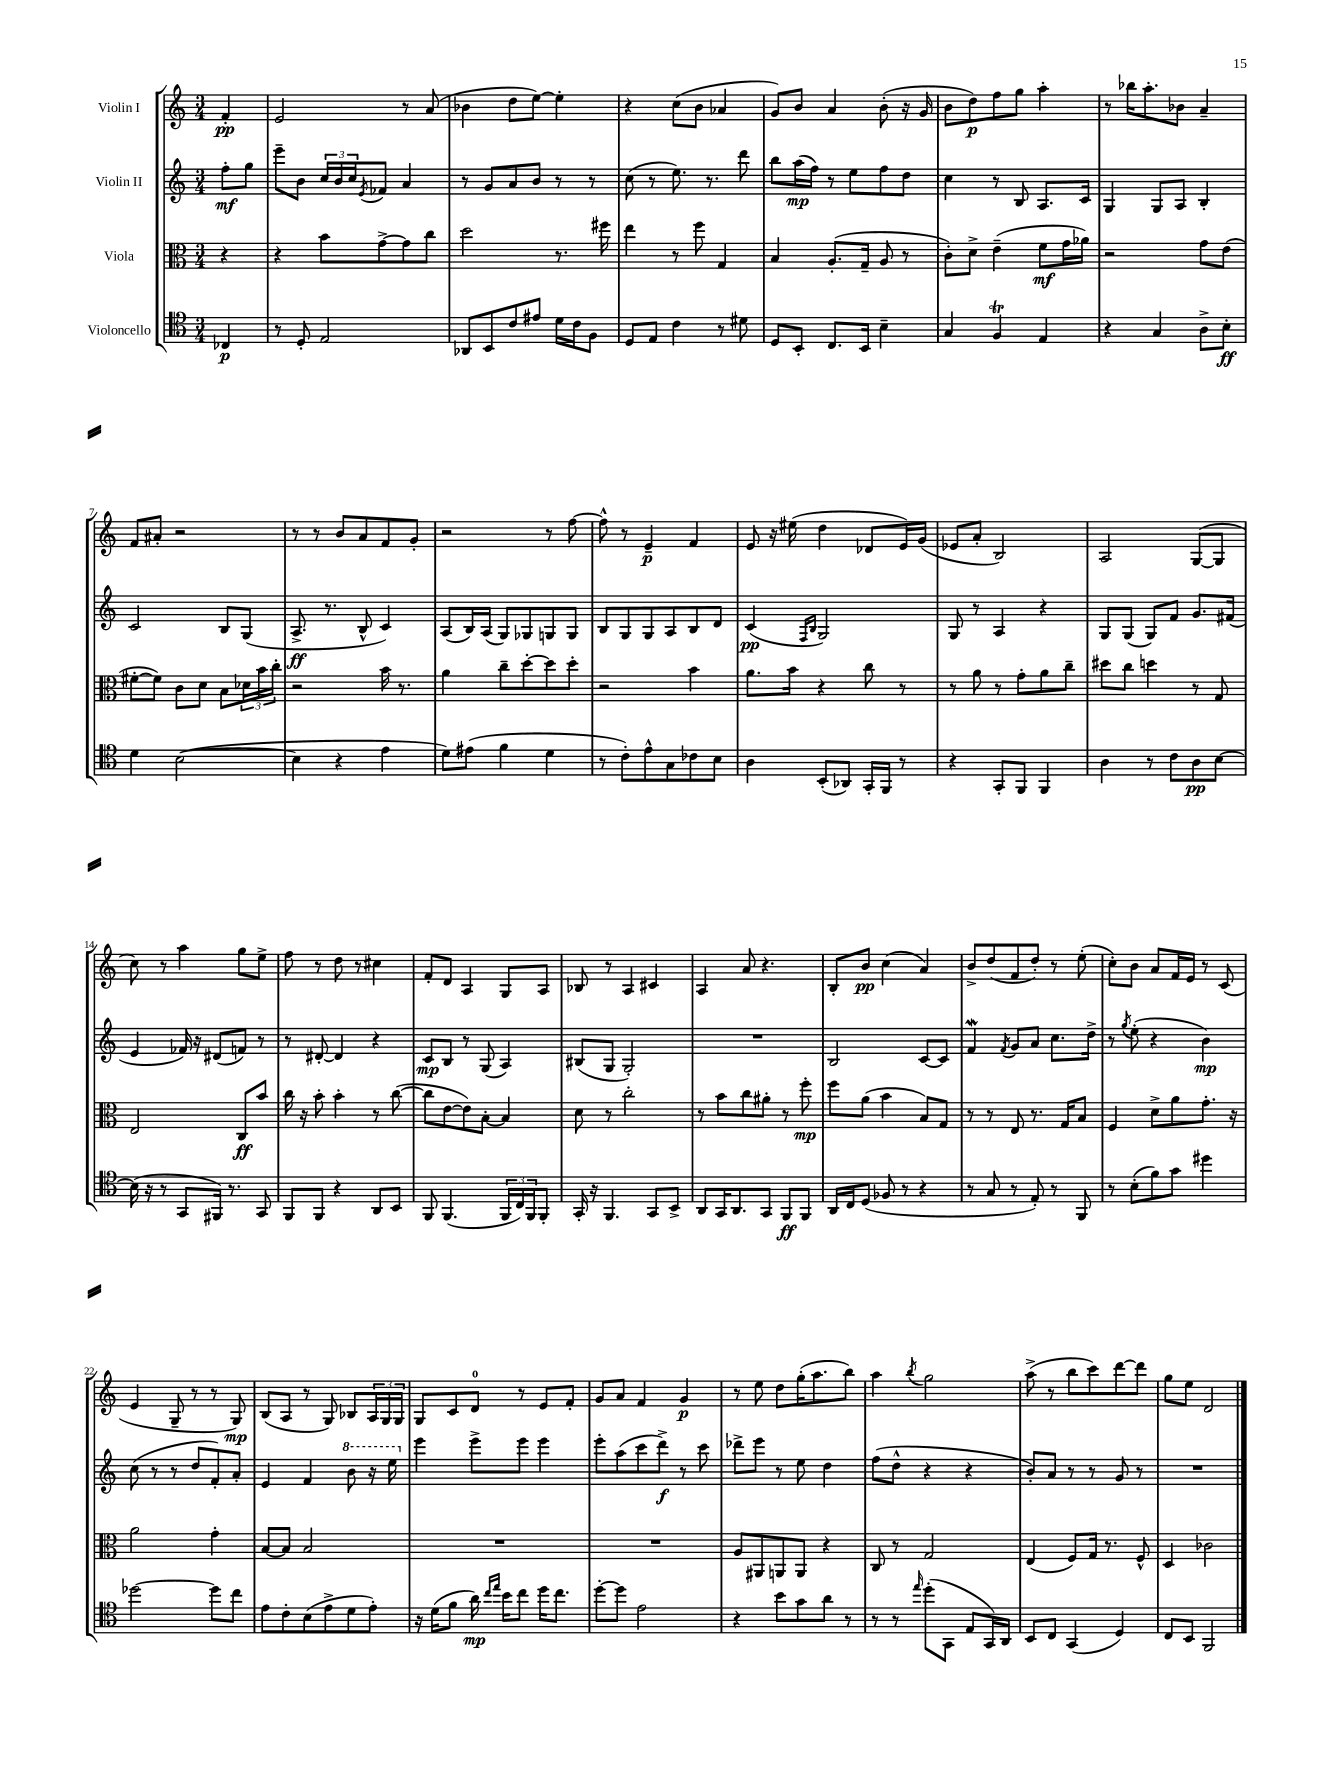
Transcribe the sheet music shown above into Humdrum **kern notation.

**kern	**kern	**kern	**kern
*staff4	*staff3	*staff2	*staff1
*clefC4	*clefC3	*clefG2	*clefG2
*k[]	*k[]	*k[]	*k[]
*M3/4	*M3/4	*M3/4	*M3/4
4C-	4r	8ff'	4f'
.	.	8gg	.
=	=	=	=
8r	4r	8eee~	2e
8D'	.	8b	.
2E	8b	24cc	.
.	.	24b	.
.	.	24cc	.
.	.	8qe	.
.	[8g^	8f-	.
.	8g]	4a	8r
.	8cc	.	(8a
=	=	=	=
8AA-	2dd	8r	4b-
8BB	.	8g	.
8c	.	8a	8dd
8e#	.	8b	[8ee)
16d	8.r	8r	4ee']
16c	.	.	.
8F	.	8r	.
.	16ff#	.	.
=	=	=	=
8D	4ee	(8cc	4r
8E	.	8r	.
4c	8r	8.ee)	(8cc
.	8ff	.	8b
.	.	8.r	.
8r	4G	.	4a-
8d#	.	8ddd	.
=	=	=	=
8D	4B	8bb	8g)
8BB'	.	(16aa	8b
.	.	16ff)	.
8.C	(8.A'	8r	4a
.	.	8ee	.
16BB	16G~	.	.
4B~	8A	8ff	(8b'
.	8r	8dd	16r
.	.	.	16g
=	=	=	=
4G	8c')	4cc	8b
.	8d^	.	8dd)
4F	(4e~	8r	8ff
.	.	8B	8gg
4E	8f	8.A	4aa'
.	16g	.	.
.	16a-)	16c	.
=	=	=	=
4r	2r	4G	8r
.	.	.	16bb-
.	.	.	8.aa'
4G	.	8G	.
.	.	8A	8b-
8A^	8g	4B'	4a~
8B'	(8e	.	.
=	=	=	=
4d	[8f#'	2c	8f
.	8f#])	.	8a#'
([2B	8c	.	2r
.	8d	.	.
.	8B	8B	.
.	24d-	(8G	.
.	24b	.	.
.	24cc'	.	.
=	=	=	=
4B]	2r	8.A^	8r
.	.	.	8r
.	.	8.r	.
4r	.	.	8b
.	.	8B^^	8a
4e	16b	4c)	8f
.	8.r	.	.
.	.	.	8g'
=	=	=	=
8d)	4a	(8A	2r
(8e#	.	16B)	.
.	.	(16A	.
4f	8cc~	8G)	.
.	[8dd'	8G-	.
4d	8dd]	8G	8r
.	8dd'	8G	[8ff
=	=	=	=
8r	2r	8B	8ff^^]
8c')	.	8G	8r
8e^^	.	8G	4e~
8G	.	8A	.
8c-	4b	8B	4f
8B	.	8d	.
=	=	=	=
4A	8.a	(4c	8e
.	.	.	16r
.	16b	.	(16ee#
.	.	16qqF	.
.	.	16qqB	.
(8BB'	4r	2G)	4dd
8AA-)	.	.	.
16GG'	8cc	.	8d-
16FF	.	.	.
8r	8r	.	16e)
.	.	.	(16g
=	=	=	=
4r	8r	8G	8e-
.	8a	8r	8a'
8GG'	8r	4A	2B)
8FF	8g'	.	.
4FF	8a	4r	.
.	8cc~	.	.
=	=	=	=
4A	8dd#	8G	2A
.	8cc	(8G	.
8r	4dd	8G)	.
8c	.	8f	.
8A	8r	8.g	([8G
[8B	8G	.	8G]
.	.	(16f#	.
=	=	=	=
(16B]	2E	4e	8cc)
16r	.	.	.
8r	.	.	8r
8GG	.	16f-)	4aa
.	.	16r	.
16FF#)	.	(8d#	.
8.r	.	.	.
.	8C	8f)	8gg
8GG	8b	8r	8ee^
=	=	=	=
8FF	16cc	8r	8ff
.	16r	.	.
8FF	8b'	[8d#'	8r
4r	4b'	4d#]	8dd
.	.	.	8r
8AA	8r	4r	4cc#
8BB	([8cc	.	.
=	=	=	=
8FF	8cc]	8c	8f'
(4.FF	[8e	8B	8d
.	8e])	8r	4A
.	[8B'	(8G	.
24FF	4B]	4A)	8G
24C)	.	.	.
24FF	.	.	.
8FF'	.	.	8A
=	=	=	=
16GG'	8d	(8B#	8B-
16r	.	.	.
4.FF	8r	8G	8r
.	2cc'	2G')	4A
8GG	.	.	4c#
8BB^	.	.	.
=	=	=	=
8AA	8r	2.r	4A
16GG	8b	.	.
8.AA	.	.	.
.	8cc	.	8a
8GG	8a#'	.	4.r
8FF	8r	.	.
8FF	8ff'	.	.
=	=	=	=
16AA	8ff	2B	8B'
16C	.	.	.
(8D	(8a	.	8b
8F-	4b	.	(4cc
8r	.	.	.
4r	8B)	[8c	4a)
.	8G	8c]	.
=	=	=	=
8r	8r	4f	8b^
8G	8r	.	(8dd
.	.	8qf	.
8r	8E	8g	8f
8E')	8.r	8a	8dd')
8r	.	8.cc	8r
.	16G	.	.
8FF	8B	.	(8ee'
.	.	16dd^	.
=	=	=	=
8r	4F	8r	8cc')
.	.	8qgg	.
(8B'	.	(8ee'	8b
8f)	8d^	4r	8a
8g	8a	.	16f
.	.	.	16e
4dd#	8.g'	4b)	8r
.	.	.	(8c
.	16r	.	.
=	=	=	=
[2dd-	2a	(8cc	4e
.	.	8r	.
.	.	8r	8G~
.	.	8dd	8r
8dd-]	4g'	8f')	8r
8cc	.	8a'	8G)
=	=	=	=
8e	[8B	4e	(8B
8c'	8B]	.	8A
(8B	2B	4f	8r
8e^	.	.	8G)
8d	.	8bb	8B-
8e')	.	16r	24A
.	.	.	24G
.	.	16eee	.
.	.	.	24G
=	=	=	=
16r	2.r	4eee	8G
(16d	.	.	.
8f	.	.	8c
16a)	.	8eee^	8d
16qqcc	.	.	.
16qqee	.	.	.
16b	.	.	.
8cc	.	8eee	8r
16dd	.	4eee	8e
8.cc	.	.	.
.	.	.	8f'
=	=	=	=
[8dd'	2.r	8eee'	8g
8dd]	.	(8aa	8a
2e	.	8ccc	4f
.	.	8ddd^)	.
.	.	8r	4g
.	.	8ccc	.
=	=	=	=
4r	8A	8ddd-^	8r
.	8AA#	8eee	8ee
8b	8AA	8r	8dd
8g	8AA	8ee	(16gg'
.	.	.	8.aa
8a	4r	4dd	.
8r	.	.	8bb)
=	=	=	=
8r	8C	(8ff	4aa
8r	8r	8dd^^	.
16qqee	.	.	8qbb
(8dd'	2G	4r	2gg
8GG	.	.	.
8E	.	4r	.
16GG)	.	.	.
16AA	.	.	.
=	=	=	=
8BB	(4E	8b')	(8aa^
8C	.	8a	8r
(4GG	8F)	8r	8bb
.	16G	8r	8ccc)
.	8.r	.	.
4D)	.	8g	[8ddd
.	8F^^	8r	8ddd]
=	=	=	=
8C	4D	2.r	8gg
8BB	.	.	8ee
2FF	2c-	.	2d
==	==	==	==
*-	*-	*-	*-
